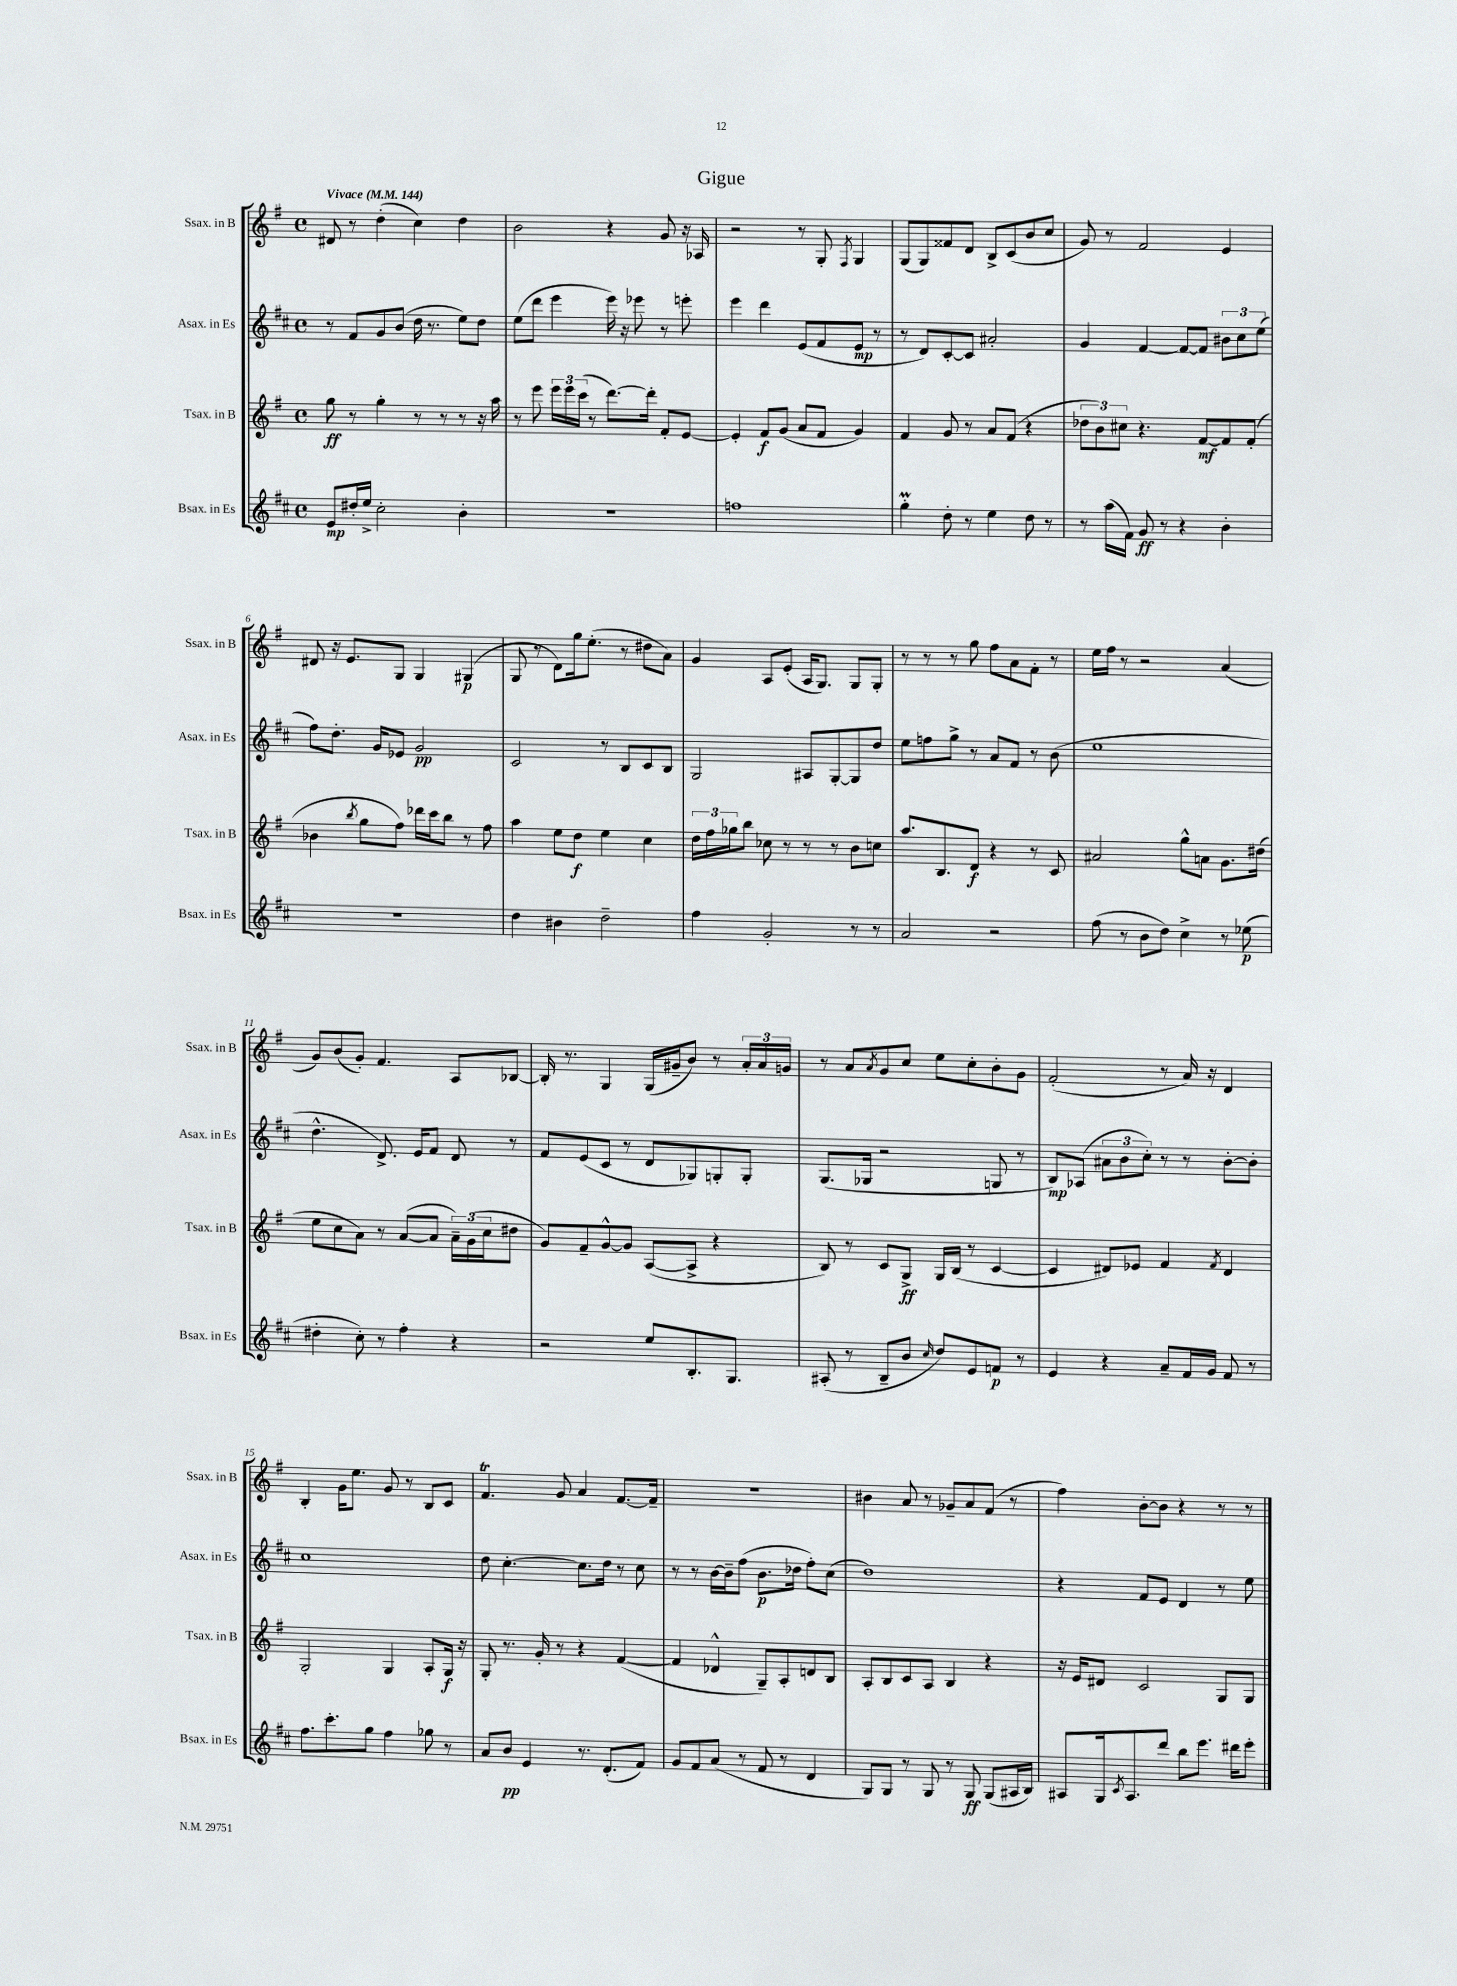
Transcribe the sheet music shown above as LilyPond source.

\header { title = "Gigue" }
<<
\new StaffGroup <<
\new Staff = "s0" \with { instrumentName = "Ssax. in B" shortInstrumentName = "Ssax. in B" } {
    \clef treble \key g \major \defaultTimeSignature \time 4/4 \tempo "Vivace" 4 = 144
    dis'8 r8 d''4-.( c''4) d''4 |
    b'2 r4 g'8 r16 aes16 |
    r2 r8 g8-. \acciaccatura { fis8 } g4 |
    g8( g8) fisis'8 d'8 b8-> c'8( b'8 c''8 |
    g'8) r8 fis'2 e'4 |
    dis'8 r16 e'8. g8 g4 gis4\p( |
    g8 r8 d'8) g''16 e''8.-.( r8 dis''8 a'8) |
    g'4 a8 e'8-.( a16 g8.) g8 g8-. |
    r8 r8 r8 g''8 fis''8 a'8 fis'8-. r8 |
    e''16 fis''16 r8 r2 a'4( |
    g'8) b'8( g'8-.) fis'4. a8 bes8~ |
    bes16-. r8. g4 g16( gis'16-- b'8) r8 \tuplet 3/2 { a'16-. a'16 g'16 } |
    r8 a'8 \acciaccatura { a'8 } g'8 c''8 e''8 c''8-. b'8-. g'8 |
    fis'2-.( r8 a'16) r16 d'4 |
    b4-. g'16 e''8. g'8 r8 b8 c'8 |
    fis'4.\trill g'8 a'4 fis'8.~ fis'16-- |
    R1 |
    bis'4 a'8 r8 ges'8-- a'8 fis'8( r8 |
    fis''4) b'8~-. b'8 r4 r8 r8 \bar "|." |
}
\new Staff = "s1" \with { instrumentName = "Asax. in Es" shortInstrumentName = "Asax. in Es" } {
    \clef treble \key d \major \defaultTimeSignature \time 4/4
    r8 fis'8 g'8 b'8( d''16 r8. e''8) d''8 |
    e''8( d'''8 e'''4 e'''16) r16 ees'''8 r8 e'''8-. |
    e'''4 d'''4 e'8( fis'8 e'8\mp r8 |
    r8 d'8) cis'8~-. cis'8 ais'2-. |
    g'4 fis'4~ fis'8~ fis'8 \tuplet 3/2 { bis'8 cis''8 e''8( } |
    fis''8) d''8.-. g'16 ees'8 g'2\pp |
    cis'2 r8 b8 cis'8 b8 |
    g2 ais8 g8~-. g8 d''8 |
    e''8 f''8 g''8-> r8 a'8 fis'8 r8 b'8( |
    e''1 |
    d''4.-^ d'8.->) e'16 fis'8 d'8 r8 |
    fis'8 e'8( cis'8 r8 d'8 ges8) g8-. g8-. |
    g8.( ges16 r2 g8 r8 |
    b8\mp) aes8( \tuplet 3/2 { ais'8 b'8 cis''8-.) } r8 r8 b'8~-. b'8-. |
    cis''1 |
    d''8 cis''4.~-. cis''8. d''16 r8 cis''8 |
    r8 r8 b'16~ b'16-- fis''8( b'8.\p des''16 fis''8-.) cis''8( |
    d''1) |
    r4 fis'8 e'8 d'4 r8 e''8 \bar "|." |
}
\new Staff = "s2" \with { instrumentName = "Tsax. in B" shortInstrumentName = "Tsax. in B" } {
    \clef treble \key g \major \defaultTimeSignature \time 4/4
    g''8\ff r8 g''4-. r8 r8 r8 r16 a''16 |
    r8 e'''8 \tuplet 3/2 { e'''16 e'''16 c'''16( } r8 d'''8.~) d'''16-. fis'8-. e'8~ |
    e'4-. fis'8\f g'8( a'8 fis'8 g'4) |
    fis'4 g'8 r8 a'8 fis'8( r4 |
    \tuplet 3/2 { des''8 b'8) cis''8 } r4. fis'8~\mf fis'8 fis'8-.( |
    bes'4 \acciaccatura { b''8 } g''8 fis''8) des'''16 c'''16 b''8 r8 fis''8 |
    a''4 e''8 d''8\f e''4 c''4 |
    \tuplet 3/2 { d''16 fis''16 ges''16 } b''8 ces''8 r8 r8 r8 b'8 c''8 |
    a''8. b8. d'8\f r4 r8 c'8 |
    ais'2 g''8-^ a'8 g'8. dis''16( |
    e''8 c''8 a'8) r8 a'8~( a'8 \tuplet 3/2 { a'16--) g'16( c''16 } dis''8 |
    g'8) fis'8-- g'8~-^ g'8 a8~( a8-> r4 |
    b8) r8 c'8 g8->\ff g16 b16( r8 c'4~ |
    c'4 dis'8) ees'8 fis'4 \acciaccatura { fis'8 } dis'4 |
    g2-. g4 a8-. g16\f r16 |
    g8-. r8. g'16-. r8 r4 fis'4~( |
    fis'4 des'4-^ g8--) a8-. d'8 b8 |
    a8-. b8 c'8 a8 b4 r4 |
    r16 e'16 dis'8 c'2 g8 g8 \bar "|." |
}
\new Staff = "s3" \with { instrumentName = "Bsax. in Es" shortInstrumentName = "Bsax. in Es" } {
    \clef treble \key d \major \defaultTimeSignature \time 4/4
    e'8\mp dis''16-. e''16-> cis''2-. b'4-. |
    R1 |
    f''1 |
    g''4-.\prall d''8-. r8 e''4 d''8 r8 |
    r8 a''16( fis'16) g'8\ff r8 r4 b'4-. |
    R1 |
    d''4 bis'4 d''2-- |
    fis''4 g'2-. r8 r8 |
    a'2 r2 |
    fis''8( r8 b'8 d''8) cis''4-> r8 ees''8\p( |
    dis''4-. cis''8-.) r8 fis''4-. r4 |
    r2 e''8 b8.-. g8. |
    ais8-.( r8 b8-- b'8 \grace { cis''16 } d''8) e'8 f'8\p r8 |
    e'4 r4 a'8-- fis'16 g'16 fis'8 r8 |
    fis''8. cis'''8.-. g''8 fis''4 ges''8 r8 |
    a'8 b'8\pp e'4 r8. d'8.-.( fis'8) |
    g'8 fis'8 a'8( r8 fis'8 r8 d'4 |
    g8) g8 r8 g8 r8 g8\ff g8( ais16 b16) |
    ais8 g16 \acciaccatura { cis'8 } ais8. d'''8 b''8 e'''8. dis'''16 e'''8-. \bar "|." |
}
>>
>>
